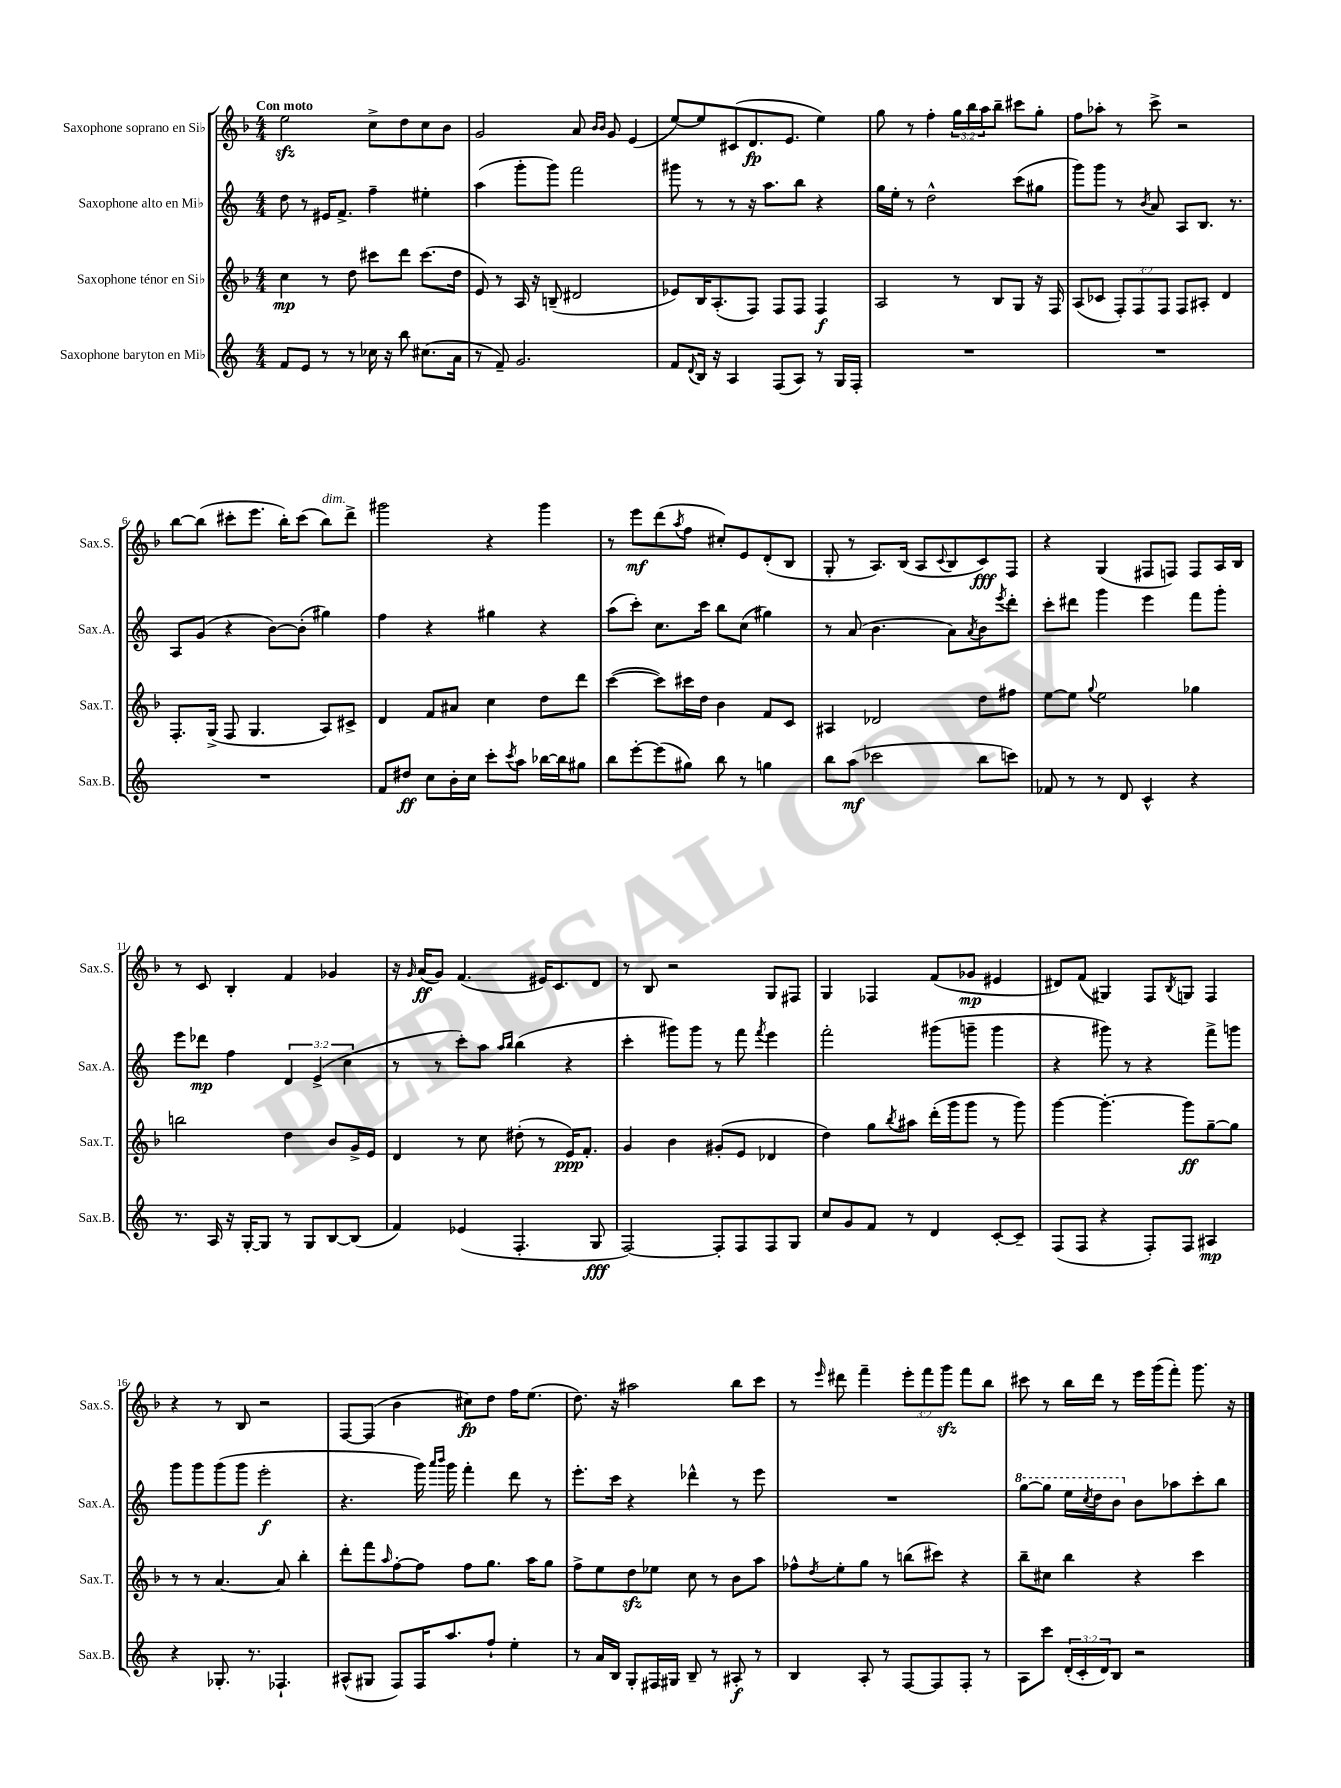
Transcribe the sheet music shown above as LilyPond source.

<<
\new StaffGroup <<
\new Staff = "s0" \with { instrumentName = "Saxophone soprano en Sib" shortInstrumentName = "Sax.S." } {
    \clef treble \key f \major \numericTimeSignature \time 4/4 \override Staff.TupletNumber.text = #tuplet-number::calc-fraction-text \tempo "Con moto"
    e''2\sfz c''8-> d''8 c''8 bes'8 |
    g'2 a'8 \grace { bes'16 bes'16 } g'8 e'4( |
    e''8~) e''8 cis'8( d'8.\fp e'8. e''4) |
    g''8 r8 f''4-. \tuplet 3/2 { g''16 bes''16 a''16 } bes''8-- cis'''8 g''8-. |
    f''8 aes''8-. r8 c'''8-> r2 |
    bes''8~ bes''8( cis'''8-. e'''8. bes''16-.) cis'''8( bes''8^\markup { \italic "dim." }) d'''8-> |
    gis'''2 r4 gis'''4 |
    r8 e'''8\mf d'''8( \acciaccatura { a''8 } f''8 cis''8-.) e'8 d'8-.( bes8 |
    g8-. r8 a8.) bes16( a8 \appoggiatura { c'8 } bes8 c'8\fff) f8 |
    r4 g4( fis8 f8) f8 a16 bes16 |
    r8 c'8 bes4-. f'4 ges'4 |
    r16 \grace { g'16 } a'16\ff( g'8) f'4.( eis'16) c'8. d'8 |
    r8 bes8 r2 g8 fis8 |
    g4 fes4 f'8( ges'8\mp eis'4 |
    dis'8) f'8( gis4) f8 \acciaccatura { bes8 } g8 f4 |
    r4 r8 bes8 r2 |
    f8~ f8( bes'4 cis''8\fp) d''8 f''16 e''8.( |
    d''8.) r16 ais''2 bes''8 c'''8 |
    r8 \grace { e'''16 } dis'''8 f'''4-- \tuplet 3/2 { e'''8-. f'''8 g'''8\sfz } f'''8 bes''8 |
    cis'''8 r8 bes''16 d'''16 r8 e'''16 g'''16( f'''8-.) g'''8. r16 \bar "|." |
}
\new Staff = "s1" \with { instrumentName = "Saxophone alto en Mib" shortInstrumentName = "Sax.A." } {
    \clef treble \key c \major \numericTimeSignature \time 4/4 \override Staff.TupletNumber.text = #tuplet-number::calc-fraction-text
    d''8 r8 eis'16 f'8.-> f''4-- eis''4-. |
    a''4( g'''8-. g'''8) f'''2 |
    gis'''8 r8 r8 r16 a''8. b''8 r4 |
    g''16 e''16-. r8 d''2-^ c'''8( gis''8 |
    g'''8) g'''8 r8 \acciaccatura { b'8 } a'8 a8 b8. r8. |
    a8 g'8( r4 b'8~) b'8-.( gis''4) |
    f''4 r4 gis''4 r4 |
    a''8( c'''8-.) c''8. c'''16 b''8 c''8( gis''4) |
    r8 a'8( b'4. a'8) \acciaccatura { a'8 } b'8 \acciaccatura { e'''8 } d'''8-. |
    c'''8-. dis'''8 g'''4 e'''4 f'''8 g'''8-. |
    e'''8 des'''8\mp f''4 \tuplet 3/2 { d'4 e'4->( c''4 } |
    r8 r8 c'''8-.) a''8 \grace { a''16 b''16 } b''4( r4 |
    c'''4-. gis'''8) gis'''8 r8 f'''8 \acciaccatura { f'''8 } e'''4 |
    f'''2-. gis'''8( g'''8-- g'''4 |
    r4 gis'''8) r8 r4 f'''8-> g'''8 |
    g'''8 g'''8 g'''8( g'''8 e'''2-.\f |
    r4. g'''16) \grace { a'''16 b'''16 } g'''16 f'''4-. d'''8 r8 |
    e'''8.-. c'''16 r4 des'''4-^ r8 e'''8 |
    R1 |
    \ottava #1 g'''8~ g'''8 e'''16 \acciaccatura { c'''8 } d'''16 b''8 \ottava #0 b'8 aes''8 c'''8-. b''8 \bar "|." |
}
\new Staff = "s2" \with { instrumentName = "Saxophone ténor en Sib" shortInstrumentName = "Sax.T." } {
    \clef treble \key f \major \numericTimeSignature \time 4/4 \override Staff.TupletNumber.text = #tuplet-number::calc-fraction-text
    c''4\mp r8 d''8 cis'''8 d'''8 cis'''8.( d''16 |
    e'8) r8 a16 r16 b8--( dis'2 |
    ees'8) bes16 a8.-.( f8) f8 f8 f4\f |
    a2 r8 bes8 g8 r16 f16 |
    a8( ces'8 \tuplet 3/2 { f8-.) f8 f8 } f8 ais8-. d'4 |
    f8.-. g16->( f8 g4. a8) cis'8-> |
    d'4 f'8 ais'8 c''4 d''8 d'''8 |
    c'''4~( c'''8) cis'''16 d''16 bes'4 f'8 c'8 |
    ais4 des'2 d''8 fis''8 |
    e''8~ e''8 \appoggiatura { g''8 } e''2 ges''4 |
    b''2 d''4 bes'8 g'16-> e'16 |
    d'4 r8 c''8 dis''8-.( r8 e'16\ppp) f'8.-. |
    g'4 bes'4 gis'8-.( e'8 des'4 |
    d''4) g''8 \acciaccatura { bes''8 } ais''8 d'''16-.( g'''16 g'''8 r8 g'''8) |
    g'''4~ g'''4.~-. g'''8\ff g''8~-- g''8 |
    r8 r8 a'4.~ a'8 bes''4-. |
    d'''8-. f'''8 \grace { a''16 } f''8~-. f''8 f''8 g''8. a''16 g''8 |
    f''8-> e''8 d''8\sfz ees''8 c''8 r8 bes'8 a''8 |
    fes''8-^ \acciaccatura { d''8 } e''8-. g''8 r8 b''8( cis'''8) r4 |
    bes''8-- cis''8 bes''4 r4 c'''4 \bar "|." |
}
\new Staff = "s3" \with { instrumentName = "Saxophone baryton en Mib" shortInstrumentName = "Sax.B." } {
    \clef treble \key c \major \numericTimeSignature \time 4/4 \override Staff.TupletNumber.text = #tuplet-number::calc-fraction-text
    f'8 e'8 r8 r8 ces''16 r16 b''8 cis''8.( a'16 |
    r8 f'8--) g'2. |
    f'8 \appoggiatura { d'8 } b16 r16 a4 f8( a8) r8 g16 f16-. |
    R1 |
    R1 |
    R1 |
    f'8 dis''8\ff c''8 b'16-. c''16 c'''8-. \acciaccatura { c'''8 } a''8 bes''16~ bes''16 gis''8 |
    b''8 e'''8~-. e'''8( gis''8) b''8 r8 g''4 |
    b''8 a''8\mf( ces'''2 b''8 c'''8) |
    fes'8 r8 r8 d'8 c'4-^ r4 |
    r8. a16 r16 g16~-. g8 r8 g8 b8~ b8( |
    f'4) ees'4( f4.-. g8\fff |
    f2~) f8-. f8 f8 g8 |
    c''8 g'8 f'8 r8 d'4 c'8~-. c'8-- |
    f8( f8 r4 f8-.) f8 ais4\mp |
    r4 ges8.-. r8. fes4.-! |
    ais8-^( gis8 f8) f16 a''8. f''8-! e''4-. |
    r8 a'16 b16 g8-. fis16 gis16 b8-- r8 ais8-.\f r8 |
    b4 a8-. r8 f8~ f8 f8-. r8 |
    a8 c'''8 \tuplet 3/2 { d'16-.( c'16-. d'16) } b8 r2 \bar "|." |
}
>>
>>
